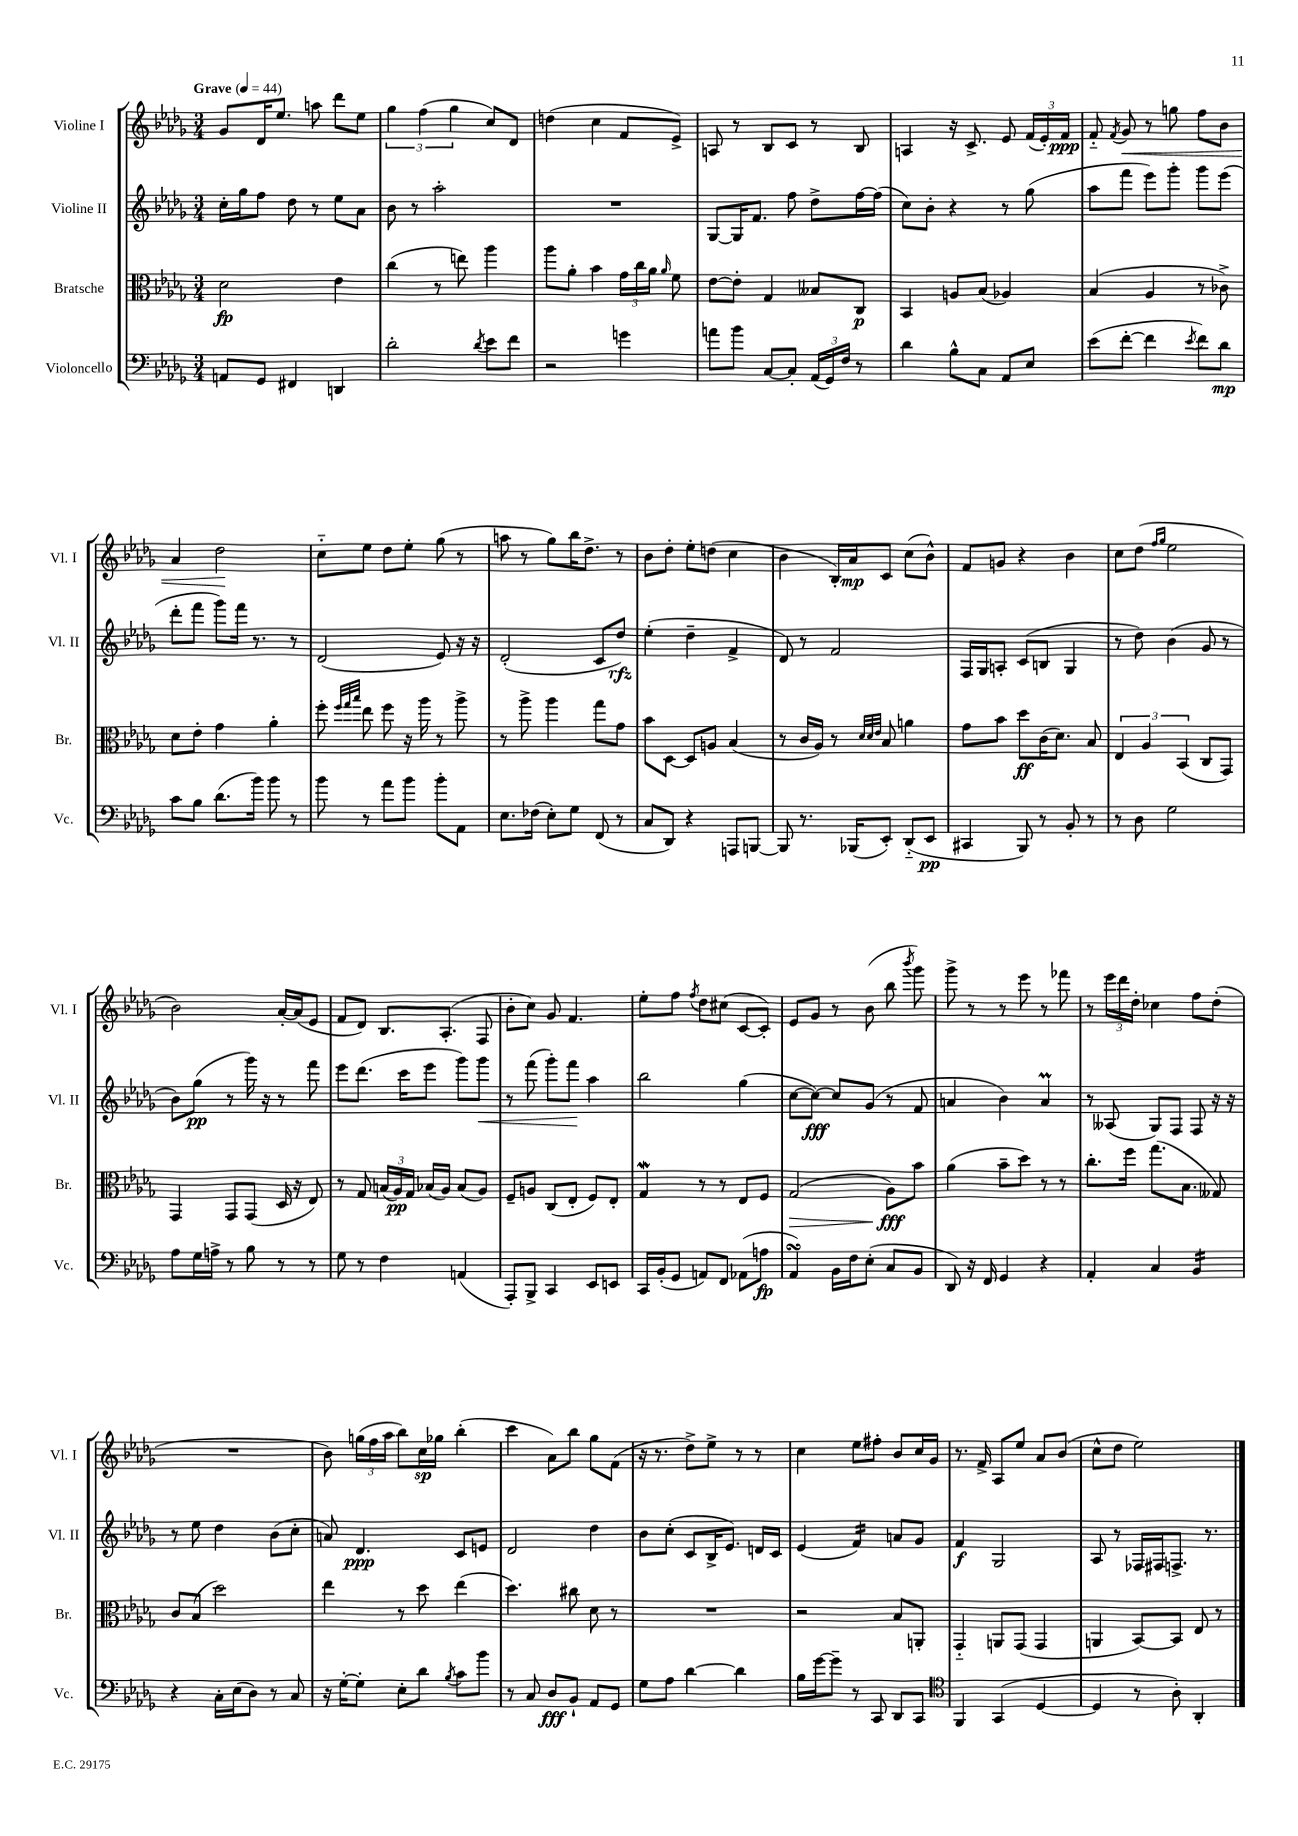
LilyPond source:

<<
\new StaffGroup <<
\new Staff = "s0" \with { instrumentName = "Violine I" shortInstrumentName = "Vl. I" } {
    \clef treble \key des \major \numericTimeSignature \time 3/4 \tempo "Grave" 4 = 44
    \autoBeamOff ges'8[ des'16 ees''8.] a''8 des'''8[ ees''8] |
    \tuplet 3/2 { ges''4 f''4( ges''4 } c''8[) des'8] |
    d''4( c''4 f'8[ ees'8]->) |
    a8 r8 bes8[ c'8] r8 bes8 |
    a4 r16 c'8.-> ees'8 \tuplet 3/2 { f'16[( ees'16-.) f'16]\ppp } |
    f'8-_ \acciaccatura { f'8 } ges'8\< r8 g''8 f''8[ bes'8] |
    aes'4 des''2\! |
    c''8[-_ ees''8] des''8[ ees''8]-. ges''8( r8 |
    a''8 r8 ges''8[) bes''16 des''8.]-> r8 |
    bes'8[ des''8]-. ees''8[-. d''8]( c''4 |
    bes'4 bes16[-.) aes'16\mp c'8] c''8[( bes'8]-^) |
    f'8[ g'8] r4 bes'4 |
    c''8[ des''8]( \grace { f''16[ ges''16] } ees''2 |
    bes'2) aes'16[~-. aes'16( ees'8] |
    f'8[ des'8]) bes8.[ aes8.]-.( f8 |
    bes'8[-. c''8]) ges'8 f'4. |
    ees''8[-. f''8] \acciaccatura { f''8 } des''8[ cis''8]( c'8[~ c'8]-.) |
    ees'8[ ges'8] r8 bes'8( bes''8 \acciaccatura { bes'''8 } ges'''8) |
    ges'''8-> r8 r8 ees'''8 r8 fes'''8 |
    r8 \tuplet 3/2 { ees'''16[ des'''16 des''16]-. } ces''4 f''8[ des''8]-.( |
    R2. |
    bes'8) \tuplet 3/2 { g''16[( f''16 aes''16] } bes''8[) c''16\sp ges''16] bes''4-.( |
    c'''4 aes'8[) bes''8] ges''8[ f'8]( |
    r16 r8. des''8[->) ees''8]-> r8 r8 |
    c''4 ees''8[ fis''8]-. bes'8[ c''16 ges'16] |
    r8. f'16-> aes8[ ees''8] aes'8[ bes'8]( |
    c''8[-^ des''8] ees''2) \bar "|." |
}
\new Staff = "s1" \with { instrumentName = "Violine II" shortInstrumentName = "Vl. II" } {
    \clef treble \key des \major \numericTimeSignature \time 3/4
    \autoBeamOff c''16[-. ges''16 f''8] des''8 r8 ees''8[ aes'8] |
    bes'8 r8 aes''2-. |
    R2. |
    ges8[~ ges16 f'8.] f''8 des''8[-> f''16~ f''16]( |
    c''8[) bes'8]-. r4 r8 ges''8( |
    aes''8[ f'''8] ees'''8[) ges'''8]-. ges'''8[ ees'''8]( |
    des'''8[-. f'''8] ges'''8[) f'''16] r8. r8 |
    des'2( ees'8) r16 r16 |
    des'2-.( c'8[ des''8]\rfz) |
    ees''4-.( des''4-- f'4-> |
    des'8) r8 f'2 |
    f16[ ges16 a8]-. c'8[( b8] ges4 |
    r8 des''8) bes'4( ges'8 r8 |
    bes'8[) ges''8]\pp( r8 ges'''16) r16 r8 f'''8 |
    ees'''8[ des'''8.]( c'''16[ ees'''8] ges'''8[) ges'''8]\< |
    r8 f'''8( ges'''8[-.) f'''8]\! aes''4 |
    bes''2 ges''4( |
    c''8[~ c''8]~\fff) c''8[ ges'8]( r8 f'8 |
    a'4 bes'4) a'4\prall |
    r8 aeses8( ges8[) f8] f8 r16 r16 |
    r8 ees''8 des''4 bes'8[( c''8]-. |
    a'8) des'4.\ppp c'8[ e'8] |
    des'2 des''4 |
    bes'8[ c''8]-.( c'8[ bes16-> ees'8.]) d'16[ c'16] |
    ees'4( f'4:16) a'8[ ges'8] |
    f'4\f ges2 |
    aes8 r8 fes16[ fis16 f8.]-> r8. \bar "|." |
}
\new Staff = "s2" \with { instrumentName = "Bratsche" shortInstrumentName = "Br." } {
    \clef alto \key des \major \numericTimeSignature \time 3/4
    \autoBeamOff des'2\fp ees'4 |
    c''4( r8 e''8) aes''4 |
    aes''8[ aes'8]-. bes'4 \tuplet 3/2 { ges'16[ c''16 aes'16] } \grace { aes'16 } f'8 |
    ees'8[~ ees'8]-. ges4 beses8[ c8]\p |
    bes,4 a8[ bes8]( aes4) |
    bes4( aes4 r8 ces'8->) |
    des'8[ ees'8]-. ges'4 aes'4-. |
    f''8-. \grace { f''32[ ges''32 bes''32] } ees''8 f''8 r16 aes''16 r8 aes''8-> |
    r8 aes''8-> aes''4 ges''8[ ges'8] |
    bes'8[ des8]~ des8[ a8] bes4( |
    r8 c'16[ aes16]) r8 \grace { des'32[ des'32 ees'32] } bes8 a'4 |
    ges'8[ bes'8] des''8[\ff c'16( des'8.]) bes8 |
    \tuplet 3/2 { ees4 aes4 bes,4( } c8[ ges,8]) |
    ges,4 ges,8[ ges,8]( des16 r16 ees8) |
    r8 ges8 \tuplet 3/2 { b16[( aes16\pp) ges16] } bes16[( aes16]) bes8[( aes8]) |
    f8[-- a8] c8[( ees8]-. f8[) ees8]-. |
    ges4\mordent r8 r8 ees8[ f8] |
    ges2\>( aes8[\fff\!) bes'8] |
    aes'4( bes'8[-- des''8]) r8 r8 |
    c''8.[-. f''16] ges''8.[( bes8.] geses8) |
    c'8[ bes8]( des''2) |
    ees''4 r8 des''8 ees''4( |
    des''4.) cis''8 des'8 r8 |
    R2. |
    r2 bes8[ a,8]-. |
    ges,4-_ a,8[ ges,8]( ges,4 |
    a,4 bes,8[~) bes,8] ees8 r8 \bar "|." |
}
\new Staff = "s3" \with { instrumentName = "Violoncello" shortInstrumentName = "Vc." } {
    \clef bass \key des \major \numericTimeSignature \time 3/4
    \autoBeamOff a,8[ ges,8] fis,4 d,4 |
    des'2-. \acciaccatura { des'8 } ees'8[ f'8] |
    r2 g'4 |
    a'8[ bes'8] c8[~ c8]-. \tuplet 3/2 { aes,16[( ges,16) f16] } r8 |
    des'4 bes8[-^ c8] aes,8[ ees8] |
    ees'8[( f'8]~-. f'4 \acciaccatura { ees'8 } f'8[) des'8]\mp |
    c'8[ bes8] des'8.[( bes'16]) bes'8 r8 |
    bes'8 r8 aes'8[ bes'8] bes'8[-. aes,8] |
    ees8.[ fes16]( ees8[-.) ges8] f,8( r8 |
    c8[ des,8]) r4 a,,8[ b,,8]~ |
    b,,8 r8. bes,,16[( ees,8]-.) des,8[-_( ees,8]\pp |
    cis,4 bes,,8) r8 bes,8-. r8 |
    r8 des8 ges2 |
    aes8[ ges16 a16]-> r8 bes8 r8 r8 |
    ges8 r8 f4 a,4( |
    aes,,8[-.) bes,,8]-> c,4 ees,8[ e,8] |
    c,16[ bes,16-.( ges,8] a,8[) f,8] aes,8[( a8]\fp |
    aes,4\turn) bes,16[ f16 ees8]-.( c8[ bes,8] |
    des,8) r16 f,16 ges,4 r4 |
    aes,4-. c4 bes,4:16 |
    r4 c16[-. ees16( des8]) r8 c8 |
    r16 ges16[~-. ges8]-. ees8[-. des'8] \acciaccatura { bes8 } c'8[ bes'8] |
    r8 c8 des8[\fff bes,8]-! aes,8[ ges,8] |
    ges8[ aes8] des'4~ des'4 |
    bes16[ ges'16~ ges'8]-- r8 c,8 des,8[ c,8] |
    \clef tenor f,4 ges,4( des4~ |
    des4 r8 aes8-.) aes,4-. \bar "|." |
}
>>
>>
\layout { \context { \Score \remove "Bar_number_engraver" } }
